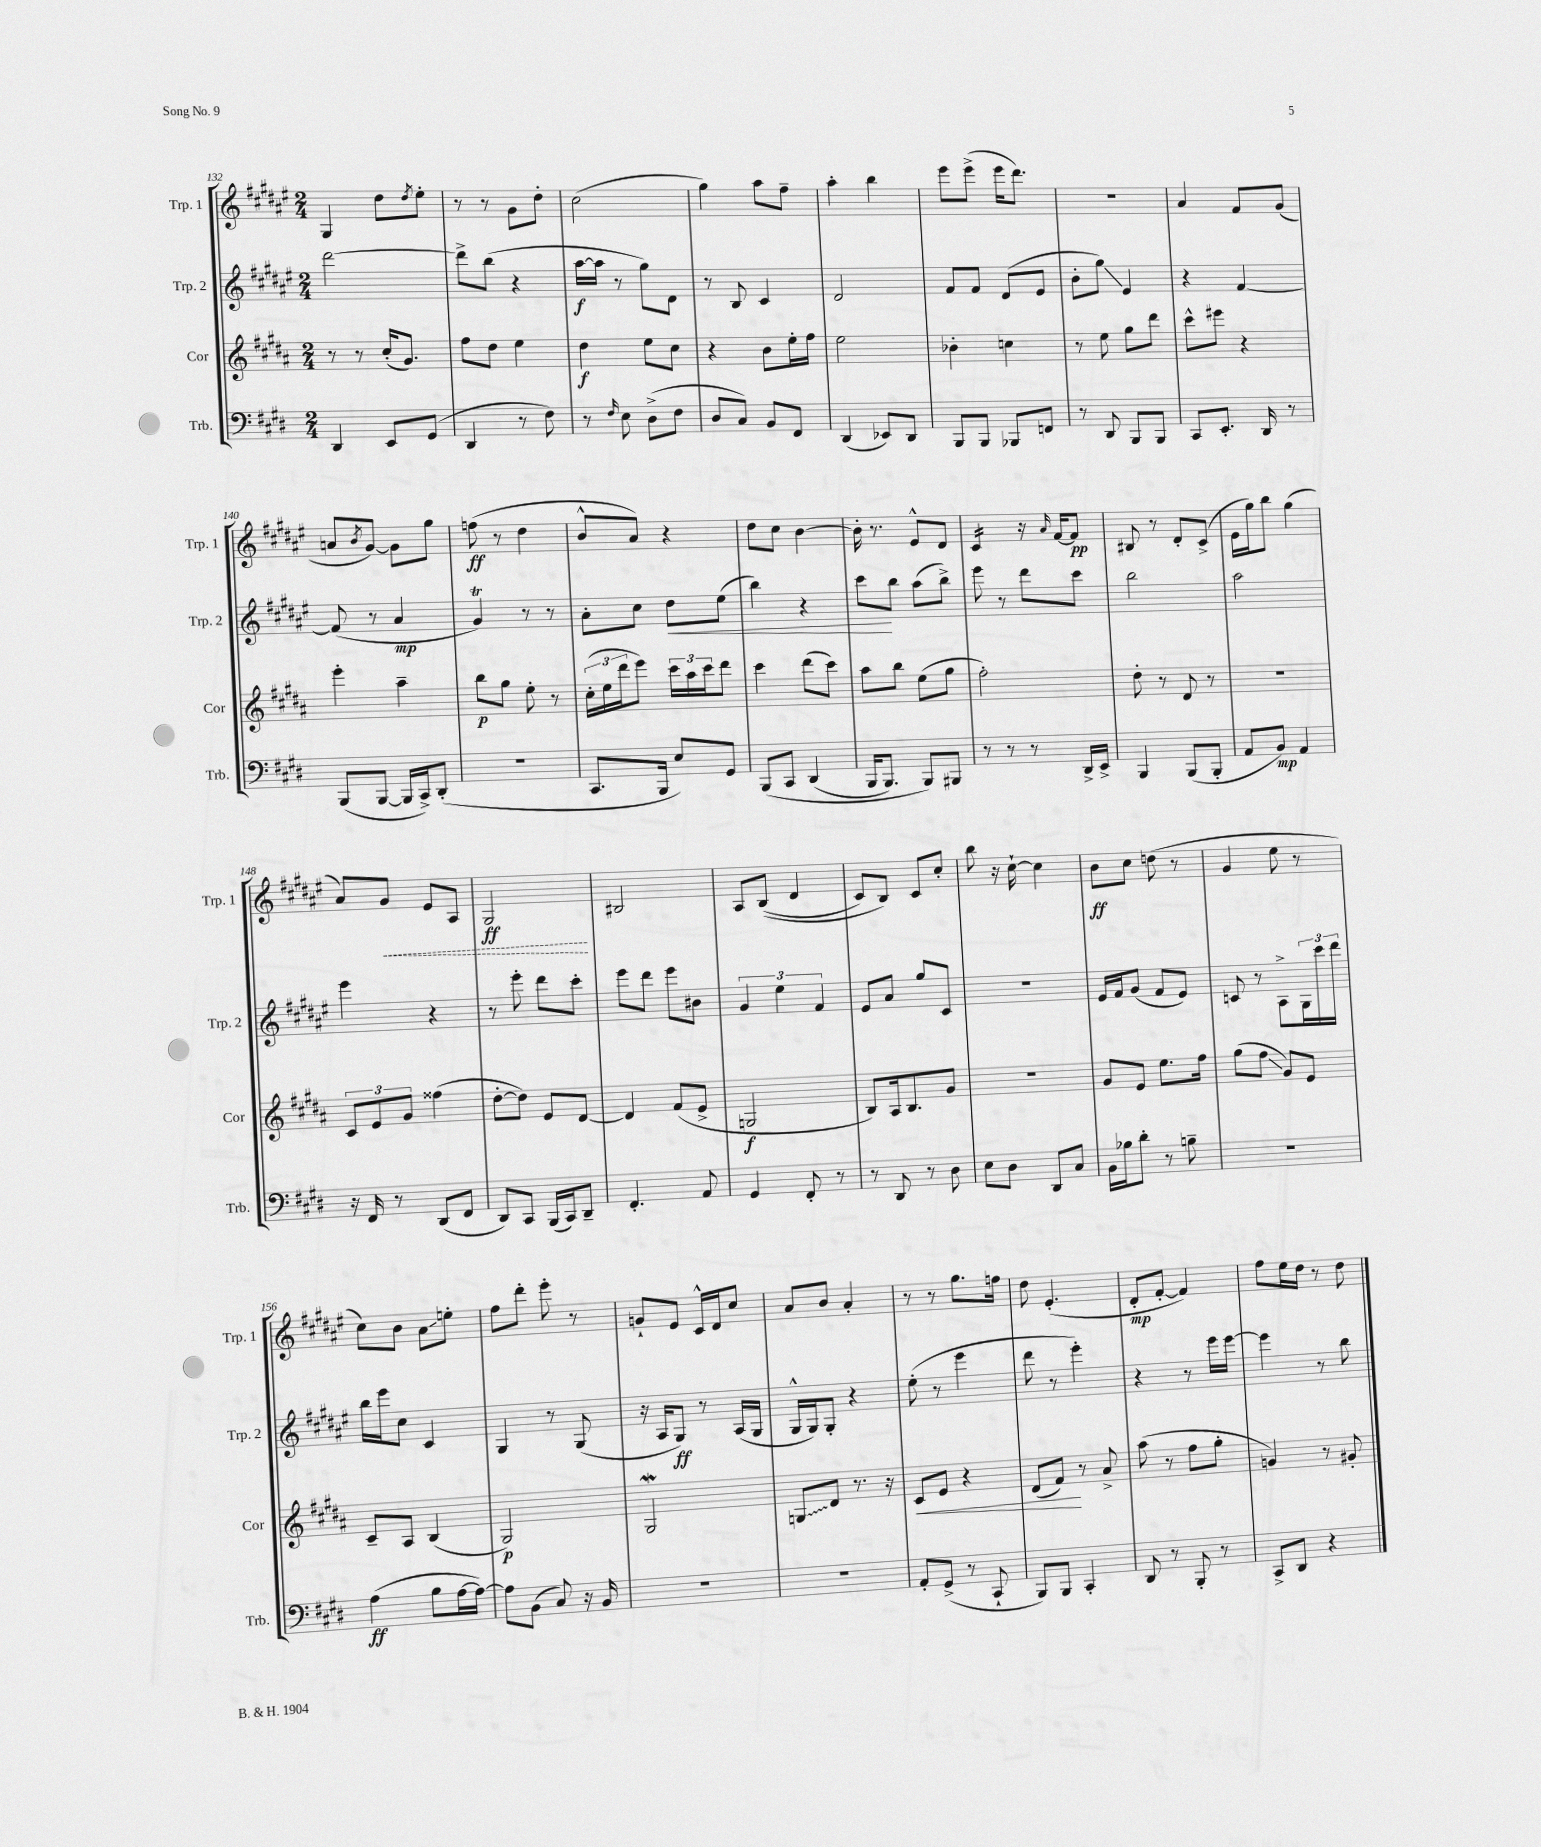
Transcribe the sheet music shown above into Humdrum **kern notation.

**kern	**kern	**kern	**kern
*staff4	*staff3	*staff2	*staff1
*clefF4	*clefG2	*clefG2	*clefG2
*k[f#c#g#d#]	*k[f#c#g#d#a#]	*k[f#c#g#d#a#e#]	*k[f#c#g#d#a#e#]
*M2/4	*M2/4	*M2/4	*M2/4
4DD#/	8r	[2ddd#\	4G#/
.	8r	.	.
8EE/L	(16cc#'/LK	.	8dd#\L
.	8.g#/J)	.	.
.	.	.	8qdd#/
(8GG#/J	.	.	8ee#'\J
=	=	=	=
4DD#/	8ff#\L	8ddd#^\]L	8r
.	8dd#\J	(8bb\J	8r
8r	4ee\	4r	8g#\L
8F#\)	.	.	8dd#'\J
=	=	=	=
8r	4dd#\	[16aa#\LL	(2cc#\
.	.	16aa#\]JJ	.
16qqF#/	.	.	.
8E\	.	8r	.
(8D#^\L	8ee\L	8gg#\L)	.
8F#\J	8cc#\J	8d#\J	.
=	=	=	=
8D#/L	4r	8r	4gg#\)
8C#/J)	.	8B/	.
8BB/L	8b\L	4c#/	8aa#\L
8FF#/J	16ee'\L	.	8ff#~\J
.	16ff#\JJ	.	.
=	=	=	=
(4DD#/	2ee\	2d#/	4aa#'\
8EE-/L)	.	.	4bb\
8DD#/J	.	.	.
=	=	=	=
8BBB/L	4b-'\	8f#/L	8eee#\L
8BBB/J	.	8f#/J	(8eee#^\J
8BBB-/L	4cc\	(8d#/L	16eee#\LK
.	.	.	8.ddd#\J)
8FF/J	.	8e#/J	.
=	=	=	=
8r	8r	8b'\L	2r
8DD#/	8ee\	8gg#\J)	.
8BBB/L	8gg#\L	4e#/	.
8BBB/J	8ddd#\J	.	.
=	=	=	=
8CC#/L	8ccc#^^\L	4r	4a#/
8.EE'/J	8eee#\J	.	.
.	4r	[4f#/	8f#/L
16DD#/	.	.	.
8r	.	.	(8g#/J
=	=	=	=
(8BBB/L	4eee'\	(8f#/]	8a/L
.	.	.	8qb/
[8BBB/J	.	8r	[8g#/J)
16BBB/]LL	4aa#~\	4a#/	8g#\]L
16CC#^/J)	.	.	.
(8DD#'/J	.	.	8gg#\J
=	=	=	=
2r	8bb\L	4g#/)	(8ff\
.	8gg#\J	.	8r
.	8ee'\	8r	4dd#\
.	8r	8r	.
=	=	=	=
8.CC#/L	(24cc#'\LL	8a#'\L	8b^^/L
.	24ee\	.	.
.	24ddd#\J	.	.
.	8eee\J)	8cc#\J	8a#/J)
16BBB/Jk	.	.	.
8E/L)	24ccc#\LL	8dd#\L	4r
.	24aa#\	.	.
.	24ccc#\J	.	.
8GG#/J	8ddd#\J	(8ee#\J	.
=	=	=	=
&(8BBB/L	4ccc#\	4bb\)	8dd#\L
8CC#/J	.	.	8cc#\J
(4DD#/	(8ddd#\L	4r	[4b\
.	8ccc#\J)	.	.
=	=	=	=
16BBB/LK	8aa#\L	8ccc#\L	16b'\]
8.BBB/J)	.	.	8.r
.	8bb\J	8bb\J	.
8BBB/L&)	(8ee\L	(8aa#\L	8e#^^/L
8BBB#/J	8gg#\J	8bb^\J)	8d#/J
=	=	=	=
8r	2ff#'\)	8eee#\	4c#/
8r	.	8r	.
8r	.	8ddd#\L	16r
.	.	.	16qqa#/
.	.	.	[16f#/LK
16DD#^/LL	.	8ccc#\J	8f#/]J
16EE^/JJ	.	.	.
=	=	=	=
4BBB/	8dd#'\	2bb\	8B#/
.	8r	.	8r
(8BBB/L	8d#/	.	8d#'/L
8BBB'/J	8r	.	(8c#^/J
=	=	=	=
8AA/L	2r	2aa#\	16e#\LL
.	.	.	16gg#\J)
8BB/J)	.	.	8bb\J
4AA/	.	.	(4gg#\
=	=	=	=
16r	12c#/L	4eee#\	8a#/L)
16FF#/	.	.	.
.	12e/	.	.
8r	.	.	8g#/J
.	12g#/J	.	.
(8DD#/L	(4ff##\	4r	8e#/L
8FF#/J	.	.	8A#/J
=	=	=	=
8DD#/L)	[8dd#'\L	8r	2G#/
8CC#/J	8dd#\]J)	8eee#'\	.
(16BBB/LL	8e/L	8ddd#\L	.
16CC#/J)	.	.	.
8DD#~/J	[8d#/J	8ccc#'\J	.
=	=	=	=
4.FF#'/	4d#/]	8eee#\L	2B#/
.	.	8ddd#\J	.
.	(8f#/L	8eee#\L	.
8AA/	8e^/J	8b#\J	.
=	=	=	=
4GG#/	2G/	6g#/	8A#/L
.	.	.	&((8B/J
.	.	6ee#\	.
8FF#'/	.	.	4d#/
.	.	6f#/	.
8r	.	.	.
=	=	=	=
8r	8B/L)	8e#/L	8c#/L)
8DD#/	16A#/k	8a#/J	8B/J&)
.	8.B/	.	.
8r	.	8gg#/L	8c#/L
8D#\	8g#/J	8c#/J	8cc#'/J
=	=	=	=
8E\L	2r	2r	8bb\
8D#\J	.	.	16r
.	.	.	[16cc#`\
8DD#/L	.	.	4cc#\]
8C#/J	.	.	.
=	=	=	=
16BB\LL	8g#/L	16e#/LL	8b\L
16B-\J	.	16f#/J	.
8d#'\J	8e/J	(8g#/J	8cc#\J
8r	8.ee\L	8f#/L	(8dd\
8B~\	.	8e#/J)	8r
.	16ff#\Jk	.	.
=	=	=	=
2r	(8gg#\L	8c/	4g#/
.	8ff#\J	8r	.
.	8g#/L)	8A#^\L	8ee#\
.	8e/J	24G#\L	8r
.	.	24ccc#\	.
.	.	24ddd#\JJ	.
=	=	=	=
(4A\	8c#~/L	16bb\LL	8cc#\L)
.	.	16eee#\J	.
.	8A#/J	8cc#\J	8b\J
8B\L	(4B/	4c#/	8a#\L
[16A\L	.	.	8ee'\J
16A\_JJ)	.	.	.
=	=	=	=
8A\]L	2G#/)	4G#/	8ff#\L
(8BB\J	.	.	8ddd#'\J
8C#/)	.	8r	8eee#'\
16r	.	(8G#/	8r
16BB/	.	.	.
=	=	=	=
2r	2G#/	16r	8g`/L
.	.	16A#/LK	.
.	.	8G#/J)	8e#/J
.	.	8r	16c#^^/LL
.	.	.	16d#/J
.	.	(16A#/LL	8cc#/J
.	.	16G#/JJ	.
=	=	=	=
2r	8G/L	16G#^^/LL	8a#/L
.	.	16G#/J)	.
.	8d#/J	8G#'/J	8b/J
.	8.r	4r	4a#'/
.	16r	.	.
=	=	=	=
8AA'/L	8c#/L	(8ee#'\	8r
(8GG#^/J	8e/J	8r	8r
8r	4r	4eee#\	8.gg#\L
8CC#`/	.	.	.
.	.	.	16ff\Jk
=	=	=	=
8BBB/L)	(8d#/L	8ddd#\	8dd#\
8BBB/J	8f#/J)	8r	(4.e#'/
4CC#'/	8r	4eee#'\)	.
.	8a#^/	.	.
=	=	=	=
8DD#/	(8aa#\	4r	8d#'/L
8r	8r	.	[8f#'/J
8BBB'/	8ff#\L	8r	4f#/])
8r	8gg#'\J	16eee#\LL	.
.	.	[16eee#\JJ	.
=	=	=	=
8CC#^/L	4g/)	4eee#\]	8ff#\L
8DD#/J	.	.	16ee#\L
.	.	.	16dd#\JJ
4r	8r	8r	8r
.	8g#'/	8bb\	8dd#\
==	==	==	==
*-	*-	*-	*-
